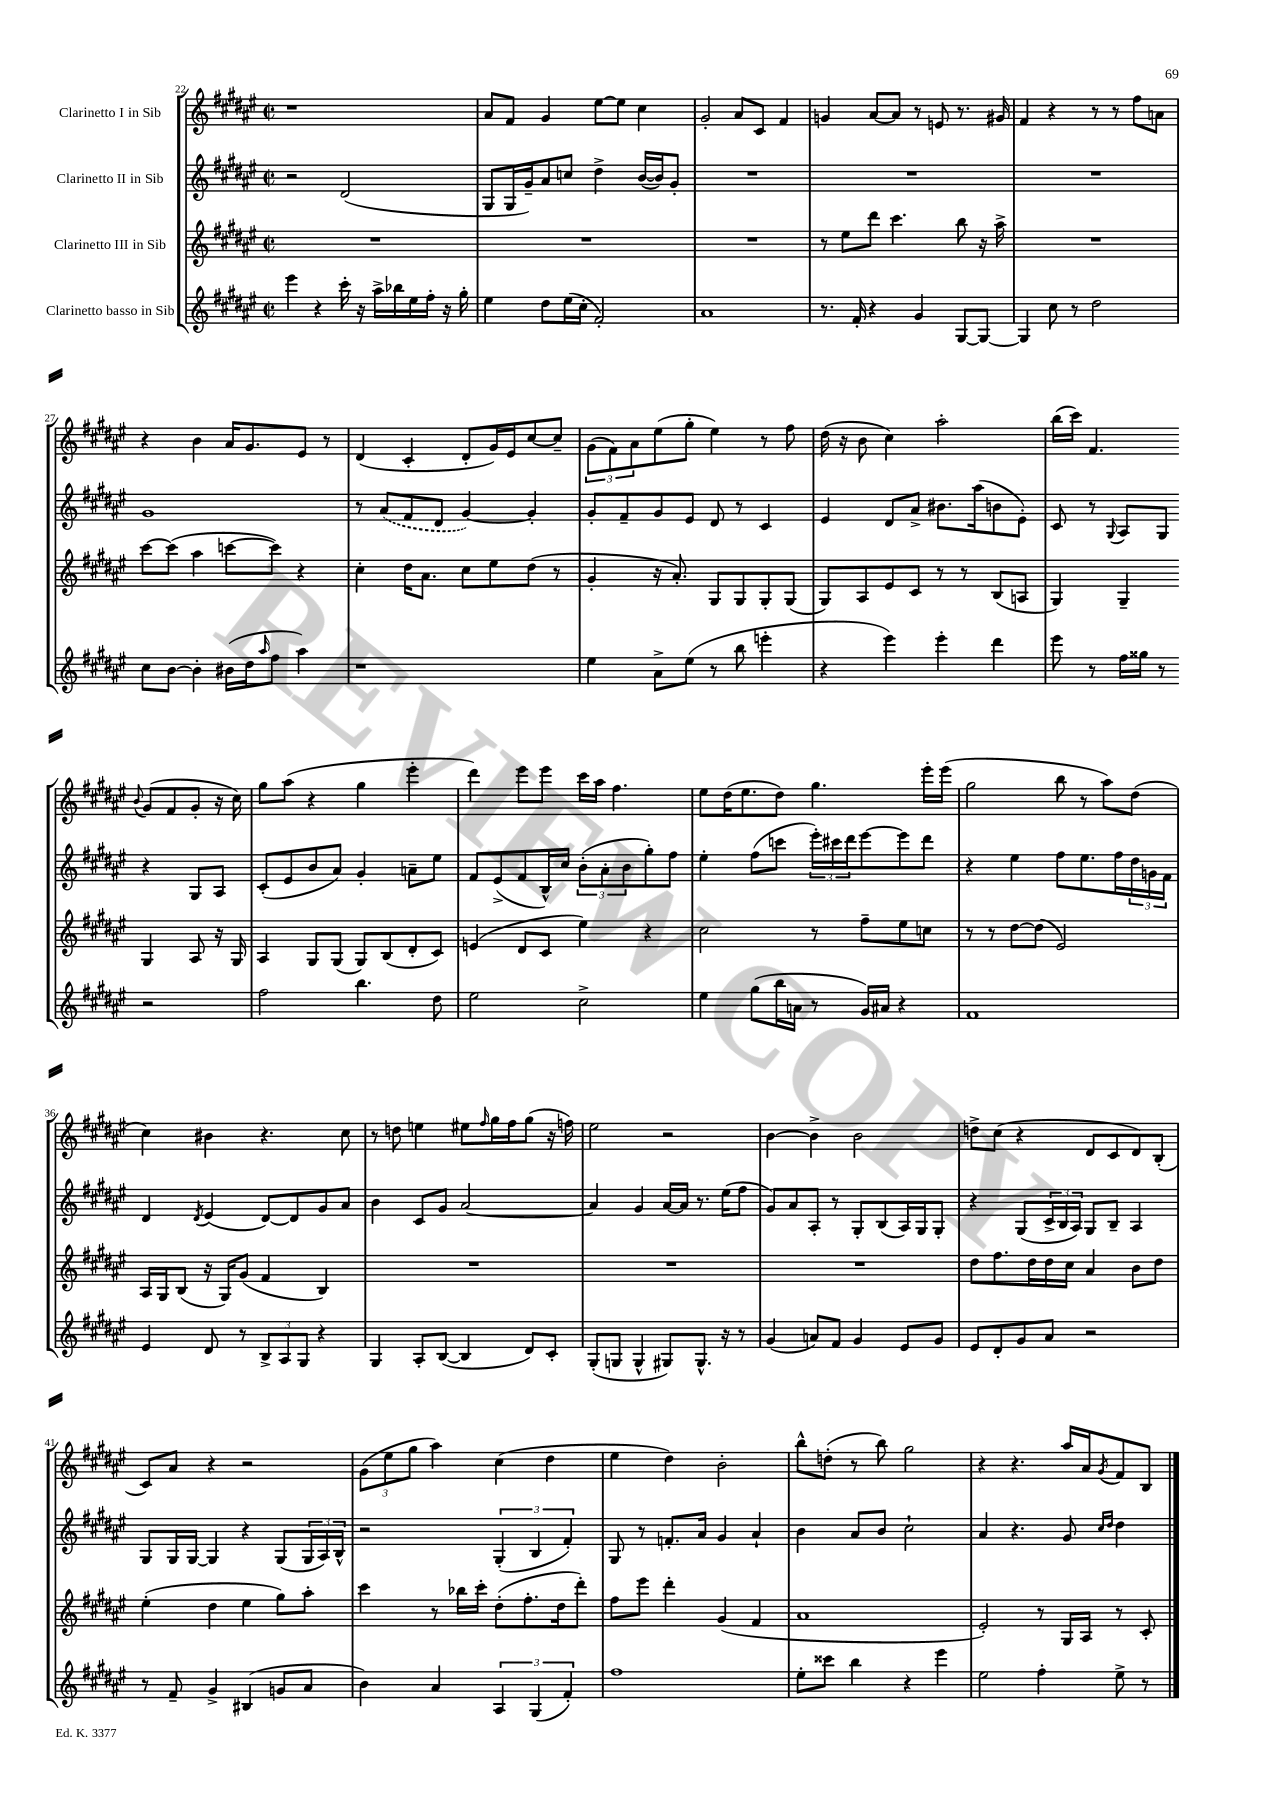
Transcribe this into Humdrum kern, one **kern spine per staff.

**kern	**kern	**kern	**kern
*part4	*part3	*part2	*part1
*staff4	*staff3	*staff2	*staff1
*I"Clarinetto basso in Sib	*I"Clarinetto III in Sib	*I"Clarinetto II in Sib	*I"Clarinetto I in Sib
*clefG2	*clefG2	*clefG2	*clefG2
*k[f#c#g#d#a#e#]	*k[f#c#g#d#a#e#]	*k[f#c#g#d#a#e#]	*k[f#c#g#d#a#e#]
*M2/2	*M2/2	*M2/2	*M2/2
*met(c|)	*met(c|)	*met(c|)	*met(c|)
=22	=22	=22	=22
4eee#\	1r	2r	1r
4r	.	.	.
16ccc#'\	.	(2d#/	.
16r	.	.	.
16aa#^\LL	.	.	.
16bb-X\	.	.	.
16ee#\	.	.	.
16ff#'\JJ	.	.	.
16r	.	.	.
16gg#'\	.	.	.
=23	=23	=23	=23
4ee#\	1r	8G#/L	8a#/L
.	.	16G#/L	8f#/J
.	.	16g#~/J)	.
8dd#\L	.	8a#/	4g#/
(16ee#\L	.	8ccn/J	.
16cc#'\JJ	.	.	.
2f#'/)	.	4dd#^\	[8ee#\L
.	.	.	8ee#\J]
.	.	([16b/LL	4cc#\
.	.	16b/J])	.
.	.	8g#'/J	.
=24	=24	=24	=24
1a#	1r	1r	2g#'/
.	.	.	8a#/L
.	.	.	8c#/J
.	.	.	4f#/
=25	=25	=25	=25
8.r	8r	1r	4gn/
.	8ee#\L	.	.
16f#'/	.	.	.
4r	8ddd#\J	.	[8a#/L
.	4.ccc#\	.	8a#/J]
4g#/	.	.	8r
.	.	.	8en/
[8G#/L	8bb\	.	8.r
8G#/J_	16r	.	.
.	16aa#^\	.	16g#X/
=26	=26	=26	=26
4G#/]	1r	1r	4f#/
8cc#\	.	.	4r
8r	.	.	.
2dd#\	.	.	8r
.	.	.	8r
.	.	.	8ff#\L
.	.	.	8an\J
!!LO:LB:g=z
=27	=27	=27	=27
8cc#\L	[8ccc#\L	1g#	4r
[8b\J	(8ccc#\J]	.	.
4b'\]	4aa#\	.	4b\
(16b#X\LL	[8cccn\L	.	16a#/KL
16dd#\J	.	.	8.g#/
16qqaa#/	.	.	.
8ff#\J	8ccc\J])	.	.
4aa#\)	4r	.	8e#/J
.	.	.	8r
=28	=28	=28	=28
1r	4cc#'\	8r	(4d#/
.	.	(8a#/L	.
.	16dd#\KL	8f#/	4c#'/
.	8.a#\J	.	.
.	.	8d#/J	.
.	8cc#\L	[4g#/)	8d#'/L
.	8ee#\	.	16g#/L)
.	.	.	16e#/J
.	(8dd#\J	4g#'/]	[8cc#/
.	8r	.	8cc#~/J]
=29	=29	=29	=29
4ee#\	4g#'/	8g#'/L	(12g#\L
.	.	.	12f#\)
.	.	8f#~/	.
.	.	.	12a#\
8a#^\L	16r	8g#/	(8ee#\
.	8.a#'/)	.	.
(8ee#\J	.	8e#/J	8gg#'\J
8r	8G#/L	8d#/	4ee#\)
8bb\	8G#/	8r	.
4eeen'\	8G#'/	4c#/	8r
.	(8G#/J	.	8ff#\
=30	=30	=30	=30
4r	8G#/L)	4e#/	(16dd#\
.	.	.	16r
.	8A#/	.	8b\
4eee#\)	8e#/	8d#/L	4cc#\)
.	8c#/J	8a#^/J	.
4eee#'\	8r	8.b#X\L	2aa#'\
.	8r	.	.
.	.	(16aa#\k	.
4ddd#\	(8B/L	8bn\	.
.	8An/J	8e#'\J)	.
=31	=31	=31	=31
8eee#\	4G#/)	8c#/	(16bb\LL
.	.	.	16ccc#\JJ)
8r	.	8r	4.f#/
.	.	8qqG#/	.
16ff#\LL	4G#~/	8A#/L	.
16gg##X\JJ	.	.	.
8r	.	8G#/J	.
.	.	.	8qqb/
2r	4G#/	4r	(8g#/L
.	.	.	8f#/
.	8A#/	8G#/L	8g#'/J
.	16r	8A#/J	16r
.	16G#/	.	16cc#\)
!!LO:LB:g=z
=32	=32	=32	=32
2ff#\	4A#/	(8c#'/L	8gg#\L
.	.	8e#/	(8aa#\J
.	8G#/L	8b/	4r
.	(8G#/J	8a#/J)	.
4.bb\	8G#/L)	4g#'/	4gg#\
.	(8B/	.	.
.	8d#'/	8an~\L	4eee#'\
8dd#\	8c#/J)	8ee#\J	.
=33	=33	=33	=33
2ee#\	(4en/	8f#/L	4ddd#\)
.	.	(8e#^/	.
.	8d#/L	8f#/	8eee#\L
.	8c#/J	16B^^/L)	8eee#\J
.	.	16cc#/JJ	.
2cc#^\	4ee#\)	(12b'\L	16ccc#\LL
.	.	.	16aa#\JJ
.	.	12a#'\	.
.	.	.	4.ff#\
.	.	12b\	.
.	4r	8gg#'\)	.
.	.	8ff#\J	.
=34	=34	=34	=34
4ee#\	2cc#\	4ee#'\	8ee#\L
.	.	.	(16dd#\K
.	.	.	8.ee#\
(8gg#\L	.	(8ff#\L	.
16bb\L	.	8cccn\J	8dd#\J)
16an\JJ	.	.	.
8r	8r	24eee#'\LL)	4.gg#\
.	.	24ccc#X\	.
.	.	24ddd#\J	.
16g#/LL)	8ff#~\L	[8eee#\	.
16a#X/JJ	.	.	.
4r	8ee#\	8eee#\]	.
.	8ccn\J	8ddd#\J	16eee#'\LL
.	.	.	(16eee#\JJ
=35	=35	=35	=35
1f#	8r	4r	2gg#\
.	8r	.	.
.	[8dd#\L	4ee#\	.
.	(8dd#\J]	.	.
.	2e#/)	8ff#\L	8bb\
.	.	8.ee#\	8r
.	.	.	8aa#\L)
.	.	16ff#\L	.
.	.	24dd#\	(8dd#\J
.	.	24gn\	.
.	.	24f#\JJ	.
!!LO:LB:g=z
=36	=36	=36	=36
4e#/	16A#/LL	4d#/	4cc#\)
.	16G#/J	.	.
.	(8B/J	.	.
.	.	8qd#/	.
8d#/	16r	(4e#/	4b#X\
.	16G#/KL)	.	.
8r	(8g#/J	.	.
12B^/L	4f#/	[8d#/L)	4.r
12A#/	.	.	.
.	.	8d#/]	.
12G#/J	.	.	.
4r	4B/)	8g#/	.
.	.	8a#/J	8cc#\
=37	=37	=37	=37
4G#/	1r	4b\	8r
.	.	.	8ddn\
8A#'/L	.	8c#/L	4een\
([8B/J	.	8g#/J	.
4B/]	.	[2a#/	8ee#X\L
.	.	.	16qqff#/
.	.	.	16gg#\L
.	.	.	16ff#\J
8d#/L)	.	.	(8gg#\J
8c#'/J	.	.	16r
.	.	.	16ffn\)
=38	=38	=38	=38
(8G#'/L	1r	4a#/]	2ee#\
8Gn/J	.	.	.
4G^^/	.	4g#/	.
8G#X/L)	.	[16a#/LL	2r
.	.	16a#/JJ]	.
8.G#^^/J	.	8.r	.
16r	.	(16ee#\KL	.
8r	.	8ff#\J	.
=39	=39	=39	=39
(4g#/	1r	8g#/L)	[4b\
.	.	8a#/	.
8an/L)	.	8A#'/J	4b^\]
8f#/J	.	8r	.
4g#/	.	8G#'/L	2b\
.	.	(8B/	.
8e#/L	.	16A#/L)	.
.	.	16G#/J	.
8g#/J	.	8G#'/J	.
=40	=40	=40	=40
8e#/L	8dd#\L	4r	8ddn^\L
8d#'/	8.ff#\	.	(8cc#\J
8g#/	.	(8G#/L	4r
.	16dd#\L	.	.
8a#/J	16dd#\	24c#^/L	.
.	.	24B/	.
.	16cc#\JJ	.	.
.	.	24A#/JJ)	.
2r	4a#/	8G#/L	8d#/L
.	.	8B~/J	8c#/
.	8b\L	4A#/	8d#/)
.	8dd#\J	.	(8B'/J
!!LO:LB:g=z
=41	=41	=41	=41
8r	(4ee#'\	8G#/L	8c#/L)
8f#~/	.	16G#/L	8a#/J
.	.	[16G#/JJ	.
4g#^/	4dd#\	4G#/]	4r
(4B#X/	4ee#\	4r	2r
8gn/L	8gg#\L)	(8G#/L	.
8a#/J	8aa#'\J	24G#/L	.
.	.	24A#/)	.
.	.	24B^^/JJ	.
=42	=42	=42	=42
4b\)	4ccc#\	2r	(12g#\L
.	.	.	12ee#\
.	.	.	12gg#\J
4a#/	8r	.	4aa#\)
.	16bb-X\LL	.	.
.	16ccc#'\JJ	.	.
6A#/	(8dd#'\L	(6G#'/	(4cc#\
.	8.ff#'\	.	.
(6G#/	.	6B/	.
.	.	.	4dd#\
.	16dd#\k	.	.
6f#'/)	.	6f#'/)	.
.	8ddd#'\J)	.	.
=43	=43	=43	=43
1ff#	8ff#\L	8G#/	4ee#\
.	8eee#\J	8r	.
.	4ddd#'\	8.fn'/L	4dd#\)
.	.	16a#/Jk	.
.	(4g#/	4g#/	2b'\
.	4f#/	4a#`/	.
=44	=44	=44	=44
8ee#'\L	1a#	4b\	8bb^^\L
8ccc##X\J	.	.	(8ddn'\J
4bb\	.	8a#/L	8r
.	.	8b/J	8bb\)
4r	.	2cc#`\	2gg#\
4eee#\	.	.	.
=45	=45	=45	=45
2ee#\	2e#'/)	4a#/	4r
.	.	4.r	4.r
4ff#'\	8r	.	.
.	16G#/LL	8g#/	16aa#/LL
.	16A#/JJ	.	16a#/J
.	.	16qqcc#/LL	.
.	.	16qqdd#/JJ	8qg#/
8ee#^\	8r	4dd#\	8f#/
8r	8c#'/	.	8B/J
==	==	==	==
*-	*-	*-	*-
